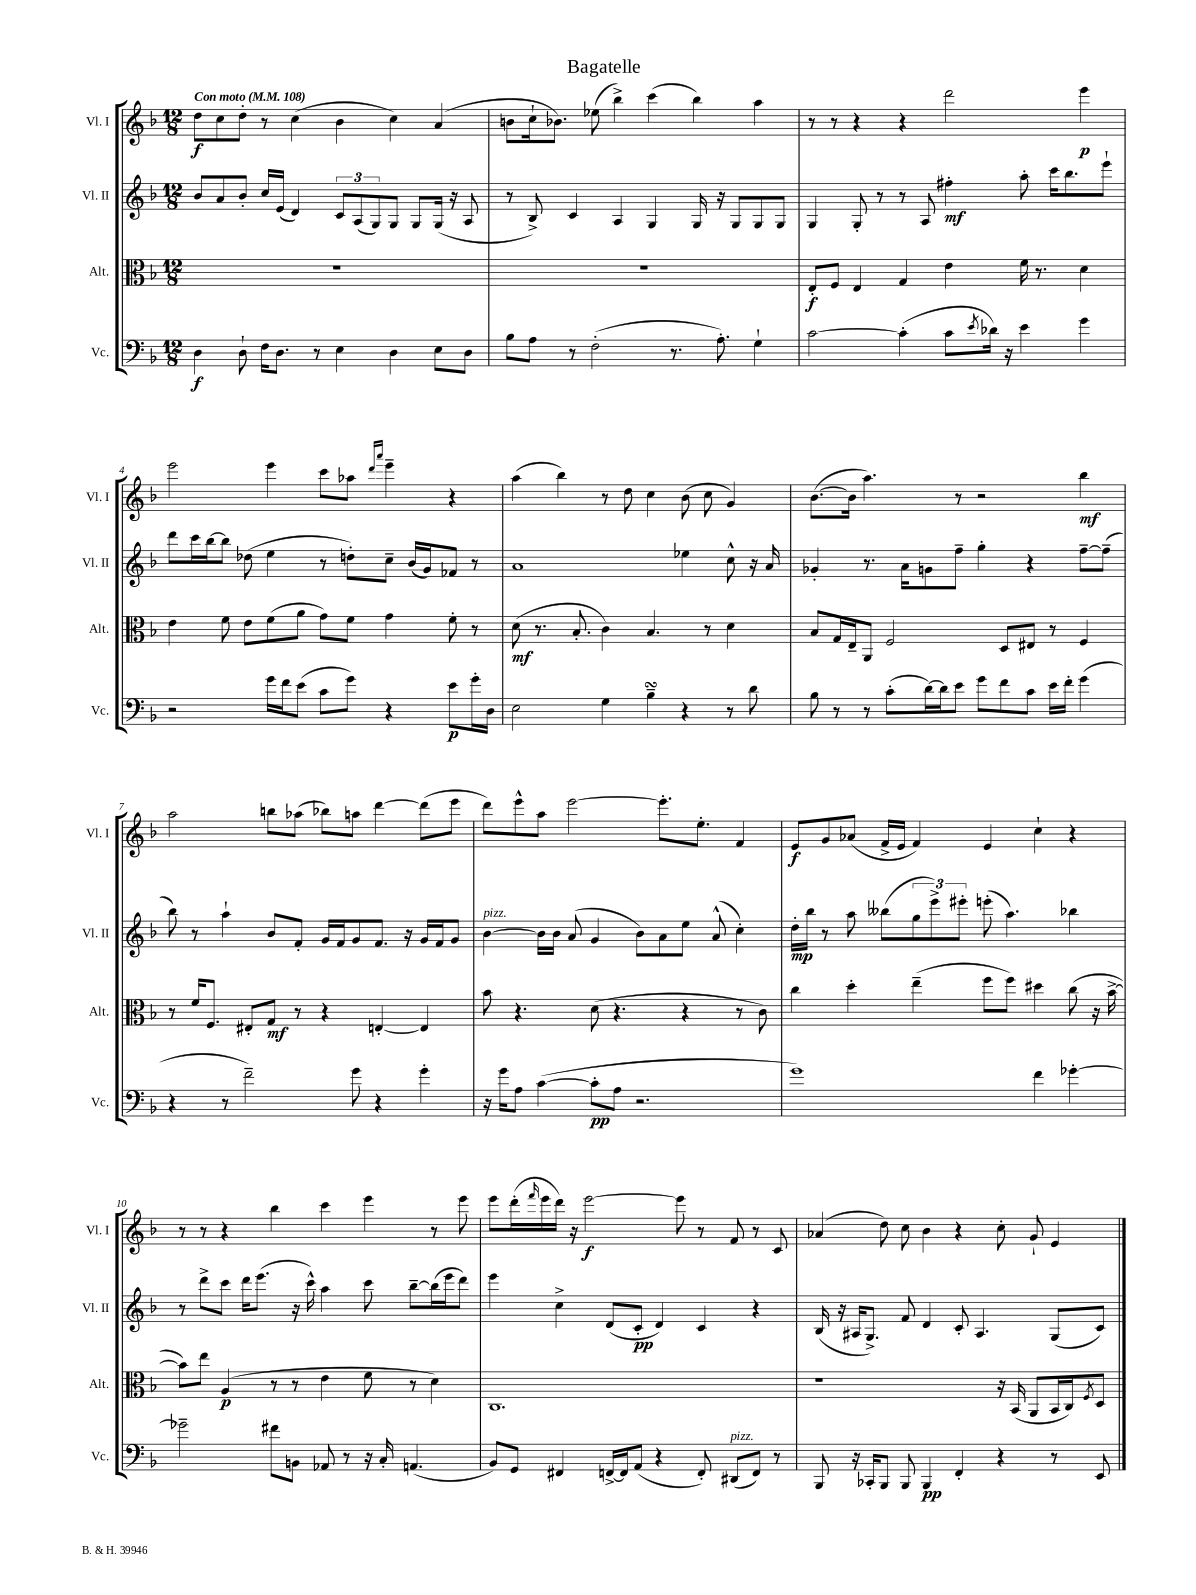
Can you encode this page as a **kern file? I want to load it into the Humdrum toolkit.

**kern	**dynam	**kern	**dynam	**kern	**dynam	**kern	**dynam
*part4	*part4	*part3	*part3	*part2	*part2	*part1	*part1
*staff4	*staff4	*staff3	*staff3	*staff2	*staff2	*staff1	*staff1
*I"Vc.	*	*I"Alt.	*	*I"Vl. II	*	*I"Vl. I	*
*I'Vc.	*	*I'Alt.	*	*I'Vl. II	*	*I'Vl. I	*
*clefF4	*	*clefC3	*	*clefG2	*	*clefG2	*
*k[b-]	*	*k[b-]	*	*k[b-]	*	*k[b-]	*
*M12/8	*	*M12/8	*	*M12/8	*	*M12/8	*
*MM108	*	*MM108	*	*MM108	*	*MM108	*
=1	=1	=1	=1	=1	=1	=1	=1
!	!	!	!	!	!	!LO:TX:a:B:t=Con moto	!
4D\	f	1.r	.	8b-/L	.	8dd\L	f
.	.	.	.	8a/	.	8cc\	.
8D`\	.	.	.	8b-'/J	.	8dd'\J	.
16F\KL	.	.	.	16cc/LL	.	8r	.
8.D\J	.	.	.	(16e/JJ	.	.	.
.	.	.	.	4d/)	.	(4cc\	.
8r	.	.	.	.	.	.	.
4E\	.	.	.	12c/L	.	4b-\	.
.	.	.	.	(12A/	.	.	.
.	.	.	.	12G/)	.	.	.
4D\	.	.	.	8G/J	.	4cc\)	.
.	.	.	.	8G/L	.	.	.
8E\L	.	.	.	(16G/Jk	.	(4a/	.
.	.	.	.	16r	.	.	.
8D\J	.	.	.	8A/	.	.	.
=2	=2	=2	=2	=2	=2	=2	=2
8B-\L	.	1.r	.	8r	.	8bn\L	.
8A\J	.	.	.	8B-^/)	.	16cc`\k	.
.	.	.	.	.	.	8.b-X\J)	.
8r	.	.	.	4c/	.	.	.
(2F'\	.	.	.	.	.	(8ee-X\	.
.	.	.	.	4A/	.	4bb-^\)	.
.	.	.	.	4G/	.	(4ccc\	.
8.r	.	.	.	.	.	.	.
.	.	.	.	16G/	.	4bb-\)	.
8.A'\)	.	.	.	16r	.	.	.
.	.	.	.	8G/L	.	.	.
4G`\	.	.	.	8G/	.	4aa\	.
.	.	.	.	8G/J	.	.	.
=3	=3	=3	=3	=3	=3	=3	=3
[2c\	.	8E'/L	f	4G/	.	8r	.
.	.	8F/J	.	.	.	8r	.
.	.	4E/	.	8G'/	.	4r	.
.	.	.	.	8r	.	.	.
(4c'\]	.	4G/	.	8r	.	4r	.
.	.	.	.	8A/	.	.	.
8c\L	.	4e\	.	4ff#X'\	mf	2ddd\	.
8qe/	.	.	.	.	.	.	.
16d-X\Jk)	.	.	.	.	.	.	.
16r	.	.	.	.	.	.	.
4e\	.	16f\	.	8aa'\	.	.	.
.	.	8.r	.	.	.	.	.
.	.	.	.	16ccc\KL	.	.	.
.	.	.	.	8.bb-\	.	.	.
4g\	.	4d\	.	.	.	4eee\	p
.	.	.	.	8eee`\J	.	.	.
!!LO:LB:g=z
=4	=4	=4	=4	=4	=4	=4	=4
2r	.	4e\	.	8ddd\L	.	2eee\	.
.	.	.	.	16ccc\L	.	.	.
.	.	.	.	[16bb-\J	.	.	.
.	.	8f\	.	8bb-\J]	.	.	.
.	.	8e\L	.	(8dd-X\	.	.	.
16g\LL	.	(8f\	.	4ee\	.	4eee\	.
16f\J	.	.	.	.	.	.	.
(8e\J	.	8a\J	.	.	.	.	.
8c\L	.	8g\L)	.	8r	.	8ccc\L	.
8g\J)	.	8f\J	.	8ddn'\L)	.	8aa-X\J	.
.	.	.	.	.	.	16qqddd/LL	.
.	.	.	.	.	.	16qqaaa/JJ	.
4r	.	4g\	.	8cc~\J	.	4eee~\	.
.	.	.	.	(16b-/LL	.	.	.
.	.	.	.	16g/J)	.	.	.
8e\L	p	8f'\	.	8f-X/J	.	4r	.
16g'\L	.	8r	.	8r	.	.	.
16D\JJ	.	.	.	.	.	.	.
=5	=5	=5	=5	=5	=5	=5	=5
2E\	.	(8d\	mf	1a	.	(4aa\	.
.	.	8.r	.	.	.	.	.
.	.	.	.	.	.	4bb-\)	.
.	.	8.B-'/	.	.	.	.	.
4G\	.	4c\)	.	.	.	8r	.
.	.	.	.	.	.	8dd\	.
4B-sSSs~\	.	4.B-/	.	.	.	4cc\	.
4r	.	.	.	4ee-X\	.	(8b-\	.
.	.	8r	.	.	.	8cc\	.
8r	.	4d\	.	8cc^^\	.	4g/)	.
8d\	.	.	.	16r	.	.	.
.	.	.	.	16a/	.	.	.
=6	=6	=6	=6	=6	=6	=6	=6
8B-\	.	8B-/L	.	4g-X'/	.	([8.b-\L	.
8r	.	16G/L	.	.	.	.	.
.	.	16E~/J	.	.	.	16b-\Jk]	.
8r	.	8AA/J	.	8.r	.	4.aa\)	.
(8c'\L	.	2F/	.	.	.	.	.
.	.	.	.	16a\KL	.	.	.
[16d\L)	.	.	.	8gn\	.	.	.
16d\J]	.	.	.	.	.	.	.
8e\J	.	.	.	8ff~\J	.	8r	.
8g\L	.	.	.	4gg'\	.	2r	.
8f\	.	8D/L	.	.	.	.	.
8c\J	.	8E#X/J	.	4r	.	.	.
16e\LL	.	8r	.	.	.	.	.
16f'\JJ	.	.	.	.	.	.	.
(4g\	.	4F/	.	[8ff~\L	.	4bb-\	mf
.	.	.	.	(8ff~\J]	.	.	.
!!LO:LB:g=z
=7	=7	=7	=7	=7	=7	=7	=7
4r	.	8r	.	8bb-\)	.	2aa\	.
.	.	16f/KL	.	8r	.	.	.
.	.	8.F/J	.	.	.	.	.
8r	.	.	.	4aa`\	.	.	.
2f~\)	.	8E#X'/L	.	.	.	.	.
.	.	8G/J	mf	8b-/L	.	8bbn\L	.
.	.	8r	.	8f'/J	.	(8aa-X\J	.
.	.	4r	.	16g/LL	.	8bb-X\L)	.
.	.	.	.	16f/J	.	.	.
8g\	.	.	.	8g/	.	8aan\J	.
4r	.	[4En'/	.	8.f/J	.	[4ddd\	.
.	.	.	.	16r	.	.	.
4g'\	.	4E/]	.	16g/LL	.	(8ddd\L]	.
.	.	.	.	16f/J	.	.	.
.	.	.	.	8g/J	.	8eee\J	.
=8	=8	=8	=8	=8	=8	=8	=8
!	!	!	!	!LO:TX:a:i:t=pizz.	!	!	!
16r	.	8b-\	.	[4b-\	.	8ddd\L)	.
16g\KL	.	.	.	.	.	.	.
8A\J	.	4.r	.	.	.	8eee^^\	.
([4c\	.	.	.	16b-\LL]	.	8aa\J	.
.	.	.	.	16b-\JJ	.	.	.
.	.	.	.	(8a/	.	[2eee\	.
8c'\L]	pp	(8d\	.	4g/	.	.	.
8A\J	.	4.r	.	.	.	.	.
2.r	.	.	.	8b-\L)	.	.	.
.	.	.	.	8a\	.	8.eee'\L]	.
.	.	4r	.	8ee\J	.	.	.
.	.	.	.	.	.	8.ee'\J	.
.	.	.	.	(8a^^/	.	.	.
.	.	8r	.	4cc'\)	.	4f/	.
.	.	8c\)	.	.	.	.	.
=9	=9	=9	=9	=9	=9	=9	=9
1g)	.	4cc\	.	16dd'\LL	mp	8e/L	f
.	.	.	.	16bb-\JJ	.	.	.
.	.	.	.	8r	.	8g/	.
.	.	4dd'\	.	8aa\	.	(8a-X/J	.
.	.	.	.	(8bb--X\L	.	16f^/LL	.
.	.	.	.	.	.	16e/JJ	.
.	.	(4ee~\	.	12gg\	.	4f/)	.
.	.	.	.	12eee^\)	.	.	.
.	.	.	.	12eee#X'\J	.	.	.
.	.	8ff\L	.	(8eeen'\	.	4e/	.
.	.	8ff\J)	.	4.aa\)	.	.	.
4f\	.	4dd#X\	.	.	.	4cc`\	.
[4g-X'\	.	(8cc\	.	4bb-X\	.	4r	.
.	.	16r	.	.	.	.	.
.	.	[16b-^\	.	.	.	.	.
!!LO:LB:g=z
=10	=10	=10	=10	=10	=10	=10	=10
2g-X~\]	.	8b-\L])	.	8r	.	8r	.
.	.	8ee\J	.	8ddd^\L	.	8r	.
.	.	(4A/	p	8ccc\J	.	4r	.
.	.	.	.	16ddd\KL	.	.	.
.	.	.	.	(8.eee\J	.	.	.
8f#X\L	.	8r	.	.	.	4bb-\	.
8BBn\J	.	8r	.	16r	.	.	.
.	.	.	.	16ccc^^\)	.	.	.
8AA-X/	.	4e\	.	4aa\	.	4ccc\	.
8r	.	.	.	.	.	.	.
16r	.	8f\	.	8ccc\	.	4eee\	.
16C'/	.	.	.	.	.	.	.
(4.AAn/	.	8r	.	[8bb-~\L	.	.	.
.	.	4d\)	.	(16bb-\L]	.	8r	.
.	.	.	.	16eee\J	.	.	.
.	.	.	.	8ddd\J)	.	8eee\	.
=11	=11	=11	=11	=11	=11	=11	=11
8BB-/L)	.	1.C	.	4eee\	.	8eee\L	.
8GG/J	.	.	.	.	.	(16ddd'\L	.
.	.	.	.	.	.	16qqfff/	.
.	.	.	.	.	.	16eee\	.
4FF#X/	.	.	.	4cc^\	.	16ddd\JJ)	.
.	.	.	.	.	.	16r	.
.	.	.	.	.	.	[2eee\	f
[16FFn^/LL	.	.	.	(8d/L	.	.	.
16FF/J]	.	.	.	.	.	.	.
(8AA/J	.	.	.	8c'/J	pp	.	.
4r	.	.	.	4d/)	.	.	.
.	.	.	.	.	.	8eee\]	.
8FF'/)	.	.	.	4c/	.	8r	.
!LO:TX:a:i:t=pizz.	!	!	!	!	!	!	!
(8DD#X/L	.	.	.	.	.	8f/	.
8FF/J)	.	.	.	4r	.	8r	.
8r	.	.	.	.	.	8c/	.
=12	=12	=12	=12	=12	=12	=12	=12
8BBB-/	.	1r	.	(16B-/	.	(4a-X/	.
.	.	.	.	16r	.	.	.
16r	.	.	.	16A#X/KL	.	.	.
16CC-X'/KL	.	.	.	8.G^/J)	.	.	.
8BBB-/J	.	.	.	.	.	8dd\)	.
8BBB-/	.	.	.	8f/	.	8cc\	.
4BBB-/	pp	.	.	4d/	.	4b-\	.
4FF'/	.	.	.	8c'/	.	4r	.
.	.	.	.	4.A#/	.	.	.
4r	.	16r	.	.	.	8cc'\	.
.	.	(16BB-/	.	.	.	.	.
.	.	8AA/L	.	.	.	8g`/	.
8r	.	16BB-/L	.	(8G/L	.	4e/	.
.	.	16C/J)	.	.	.	.	.
.	.	8qF/	.	.	.	.	.
8EE/	.	8D/J	.	8c/J)	.	.	.
==	==	==	==	==	==	==	==
*-	*-	*-	*-	*-	*-	*-	*-
